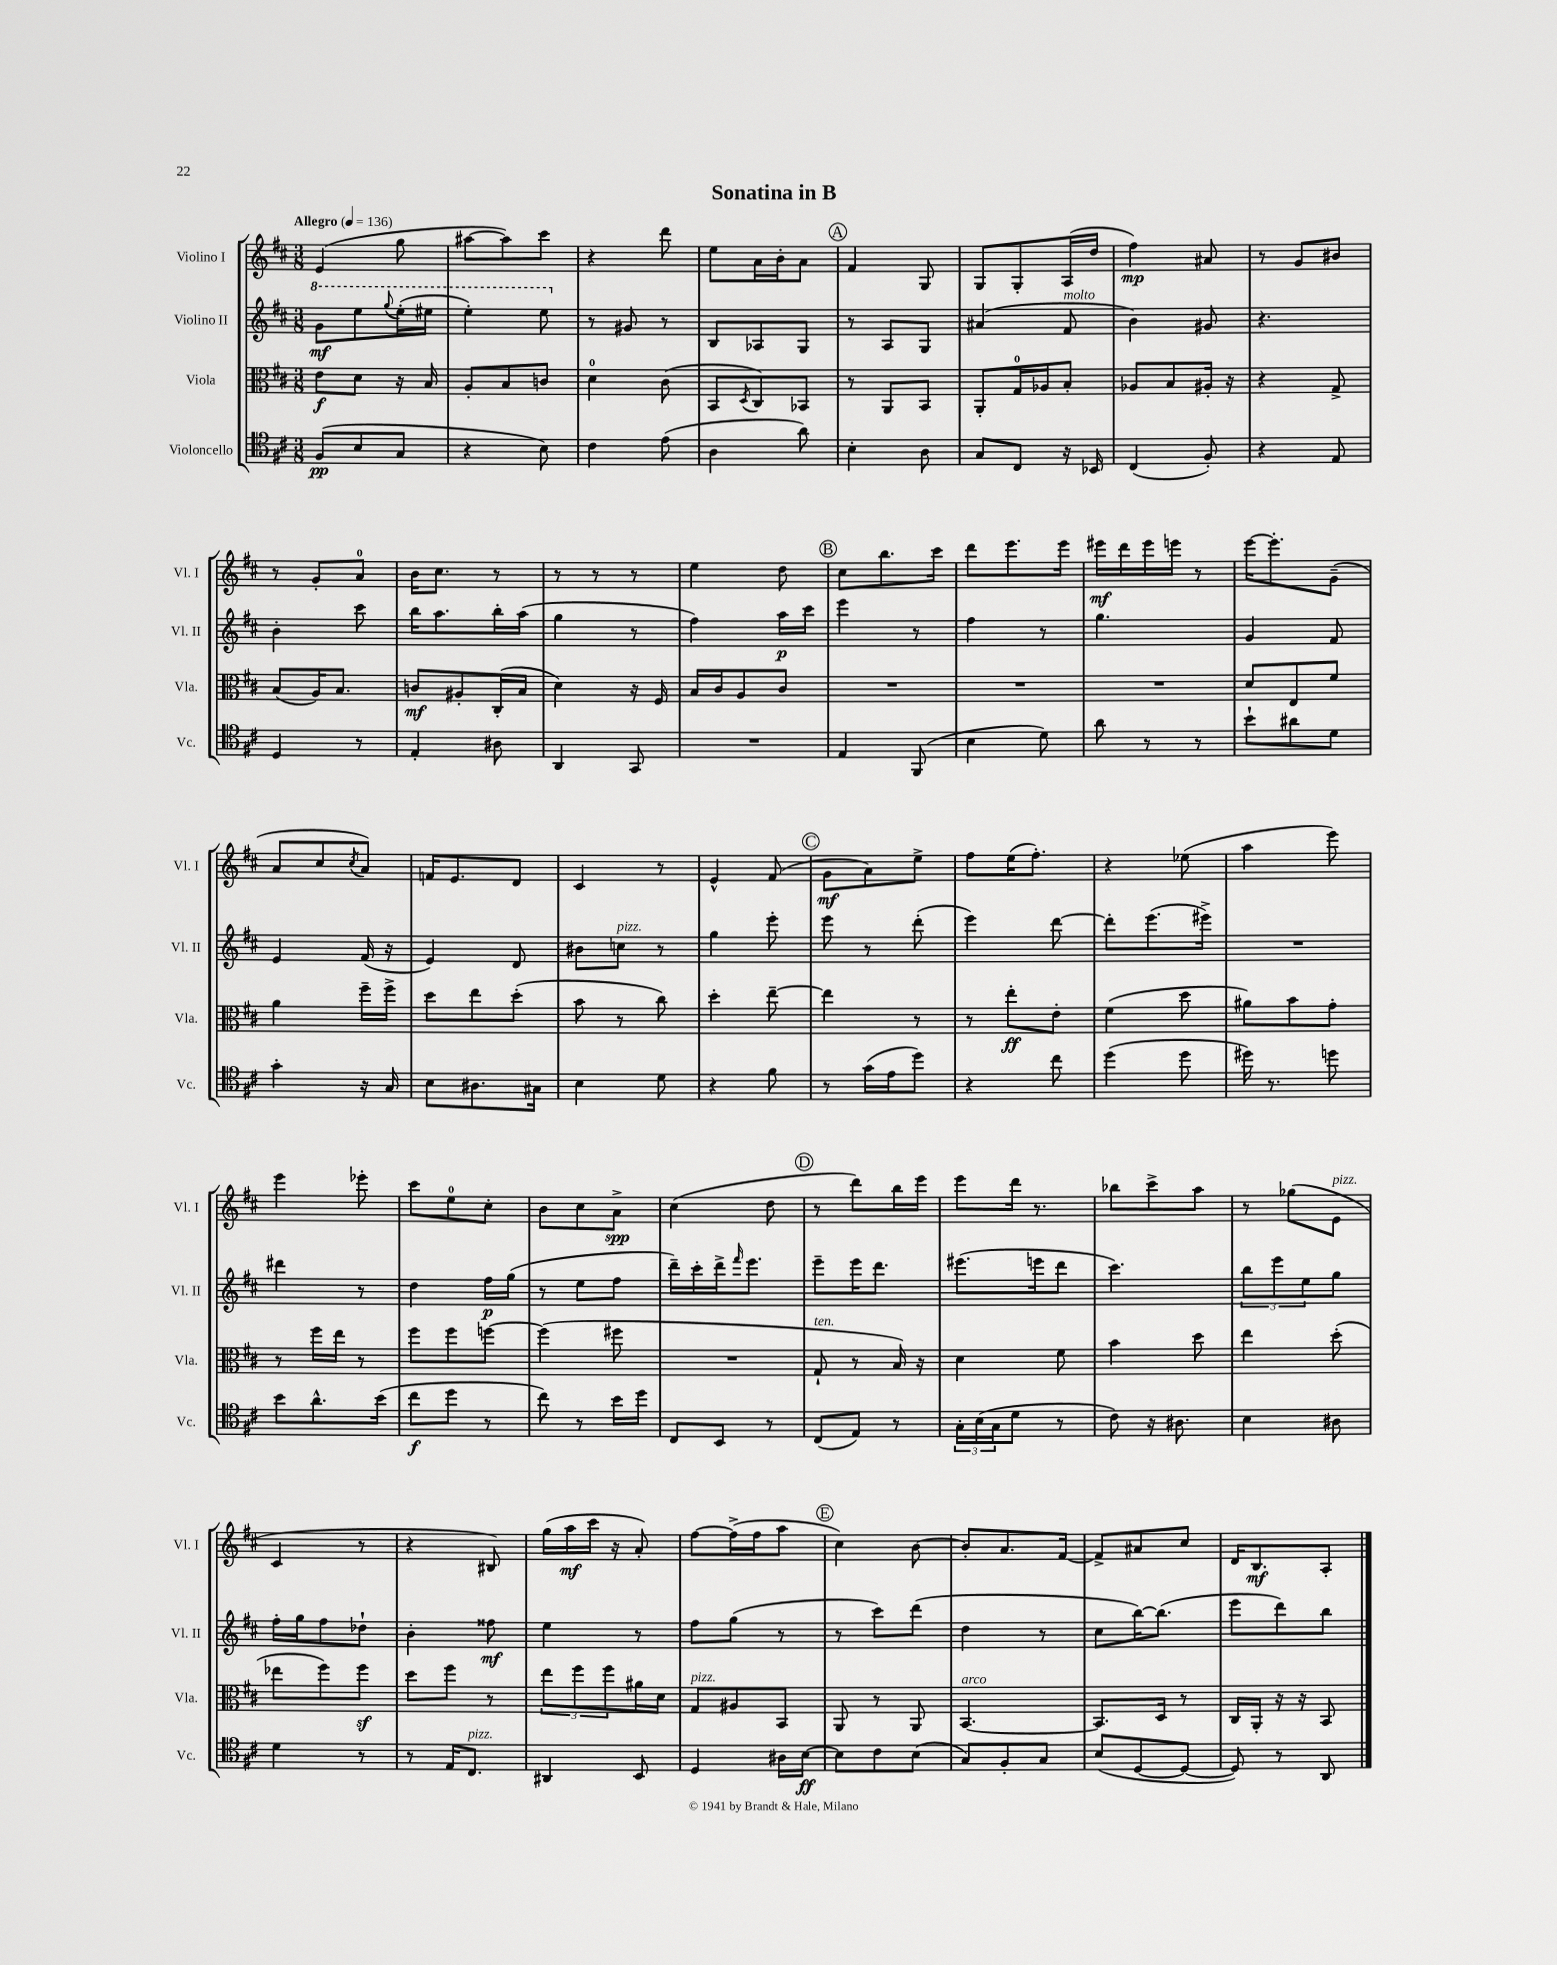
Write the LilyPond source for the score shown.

\header { title = "Sonatina in B" }
<<
\new StaffGroup <<
\new Staff = "s0" \with { instrumentName = "Violino I" shortInstrumentName = "Vl. I" } {
    \clef treble \key d \major \numericTimeSignature \time 3/8 \tempo "Allegro" 4 = 136
    e'4( g''8 |
    ais''8~ ais''8) cis'''8 |
    r4 d'''8 |
    e''8 a'16 b'16-. a'8 |
    \mark \markup { \circle "A" } fis'4 g8 |
    g8 g8-. a16( d''16 |
    fis''4\mp) ais'8 |
    r8 g'8 bis'8 |
    r8 g'8-. a'8-0 |
    b'16 cis''8. r8 |
    r8 r8 r8 |
    e''4 d''8 |
    \mark \markup { \circle "B" } cis''8 b''8. cis'''16 |
    d'''8 e'''8. e'''16 |
    eis'''16\mf d'''16 eis'''16 e'''16 r8 |
    e'''16~ e'''8.-. g'8--( |
    a'8 cis''8 \acciaccatura { cis''8 } a'8) |
    f'16 e'8. d'8 |
    cis'4 r8 |
    e'4-^ fis'8( |
    \mark \markup { \circle "C" } g'8\mf a'8) e''8-> |
    fis''8 e''16( fis''8.-.) |
    r4 ees''8( |
    a''4 e'''8) |
    e'''4 ees'''8-. |
    cis'''8 e''8-0 cis''8-. |
    b'8 cis''8 a'8->\spp |
    cis''4( d''8 |
    \mark \markup { \circle "D" } r8 d'''8) b''16 e'''16 |
    e'''8 d'''16 r8. |
    bes''8 cis'''8-> a''8 |
    r8 ges''8( e'8^\markup { \italic "pizz." } |
    cis'4 r8 |
    r4 bis8) |
    g''16( a''16\mf cis'''16 r16 a'8-.) |
    fis''8~ fis''16->( fis''16 a''8 |
    \mark \markup { \circle "E" } cis''4) b'8~ |
    b'8-. a'8. fis'16~ |
    fis'8-> ais'8 cis''8 |
    d'16 b8.\mf a8-. \bar "|." |
}
\new Staff = "s1" \with { instrumentName = "Violino II" shortInstrumentName = "Vl. II" } {
    \clef treble \key d \major \numericTimeSignature \time 3/8
    \ottava #1 g''8\mf e'''8 \appoggiatura { g'''8 } e'''16-.( eis'''16 |
    e'''4-.) e'''8 \ottava #0 |
    r8 gis'8 r8 |
    b8 aes8 g8 |
    \mark \markup { \circle "A" } r8 a8 g8 |
    ais'4( fis'8^\markup { \italic "molto" } |
    b'4) gis'8 |
    r4. |
    b'4-. cis'''8 |
    b''16 a''8. b''16-. a''16( |
    g''4 r8 |
    fis''4) a''16\p cis'''16 |
    \mark \markup { \circle "B" } e'''4 r8 |
    fis''4 r8 |
    g''4. |
    g'4 fis'8 |
    e'4 fis'16( r16 |
    e'4) d'8 |
    bis'8 c''8^\markup { \italic "pizz." } r8 |
    g''4 e'''8-. |
    \mark \markup { \circle "C" } e'''8 r8 d'''8-.( |
    e'''4) d'''8~ |
    d'''8-. e'''8.( eis'''16->) |
    R4. |
    dis'''4 r8 |
    d''4 fis''16\p g''16( |
    r8 e''8 fis''8 |
    d'''16--) cis'''16-. d'''16-> \grace { fis'''16 } e'''8. |
    \mark \markup { \circle "D" } e'''8-- e'''16 d'''8. |
    eis'''8.( e'''16 d'''8 |
    cis'''4.) |
    \tuplet 3/2 { b''8 e'''8 e''8 } g''8 |
    fis''16-. g''16 fis''8 des''8-! |
    b'4-. fisis''8\mf |
    e''4 r8 |
    fis''8 g''8( r8 |
    \mark \markup { \circle "E" } r8 cis'''8) d'''8( |
    d''4 r8 |
    cis''8 b''16~) b''8.( |
    e'''8 d'''8) b''8 \bar "|." |
}
\new Staff = "s2" \with { instrumentName = "Viola" shortInstrumentName = "Vla." } {
    \clef alto \key d \major \numericTimeSignature \time 3/8
    e'8\f d'8 r16 b16 |
    a8-. b8 c'8 |
    d'4-0 cis'8( |
    b,8 \acciaccatura { d8 } cis8) bes,8 |
    \mark \markup { \circle "A" } r8 a,8 b,8 |
    a,8-. g16-0 aes16 b8-. |
    aes8 b8 ais16-. r16 |
    r4 g8-> |
    b8( a16) b8. |
    c'8\mf ais8-. cis16-.( b16 |
    d'4) r16 fis16 |
    b16 cis'16 a8 cis'8 |
    \mark \markup { \circle "B" } R4. |
    R4. |
    R4. |
    d'8 e8 fis'8 |
    a'4 fis''16-- fis''16-> |
    d''8 e''8 d''8-.( |
    b'8 r8 cis''8) |
    d''4-. e''8~-- |
    \mark \markup { \circle "C" } e''4 r8 |
    r8 e''8-.\ff e'8-. |
    fis'4( d''8 |
    ais'8) b'8 g'8-. |
    r8 fis''16 e''16 r8 |
    fis''8 fis''8 f''8~ |
    f''4( fis''8 |
    R4. |
    \mark \markup { \circle "D" } g8-!^\markup { \italic "ten." } r8 b16) r16 |
    d'4 fis'8 |
    b'4 d''8 |
    e''4 d''8-.( |
    ees''8 fis''8) fis''8\sf |
    d''8 fis''8 r8 |
    \tuplet 3/2 { e''8 fis''8 fis''8 } ais'16 d'16 |
    g8^\markup { \italic "pizz." } ais8 b,8 |
    \mark \markup { \circle "E" } a,8 r8 a,8 |
    b,4.~^\markup { \italic "arco" } |
    b,8. d16 r8 |
    cis16 a,16-. r16 r16 b,8 \bar "|." |
}
\new Staff = "s3" \with { instrumentName = "Violoncello" shortInstrumentName = "Vc." } {
    \clef tenor \key d \major \numericTimeSignature \time 3/8
    fis8\pp( b8 g8 |
    r4 b8) |
    cis'4 e'8( |
    a4 a'8) |
    \mark \markup { \circle "A" } b4-. a8 |
    g8 cis8 r16 bes,16 |
    cis4( fis8-.) |
    r4 e8 |
    d4 r8 |
    e4-. ais8 |
    a,4 g,8 |
    R4. |
    \mark \markup { \circle "B" } e4 fis,8( |
    b4 d'8) |
    a'8 r8 r8 |
    b'8-! ais'8 d'8 |
    g'4-. r16 g16 |
    b8 ais8. gis16 |
    b4 d'8 |
    r4 fis'8 |
    \mark \markup { \circle "C" } r8 g'16( e'16 d''8) |
    r4 cis''8 |
    d''4( d''8 |
    dis''16) r8. d''8 |
    b'8 a'8.-^ b'16( |
    cis''8\f d''8 r8 |
    cis''8) r8 b'16 d''16 |
    cis8 b,8 r8 |
    \mark \markup { \circle "D" } cis8( e8) r8 |
    \tuplet 3/2 { g16-. b16( g16 } d'8 r8 |
    cis'8) r16 ais8. |
    b4 ais8 |
    d'4 r8 |
    r8 e16 cis8.^\markup { \italic "pizz." } |
    ais,4 b,8 |
    d4 ais16 b16~\ff |
    \mark \markup { \circle "E" } b8 cis'8 b8( |
    g8) fis8-. g8 |
    b8( d8~ d8~ |
    d8) r8 a,8 \bar "|." |
}
>>
>>
\layout { \context { \Score \remove "Bar_number_engraver" } }
